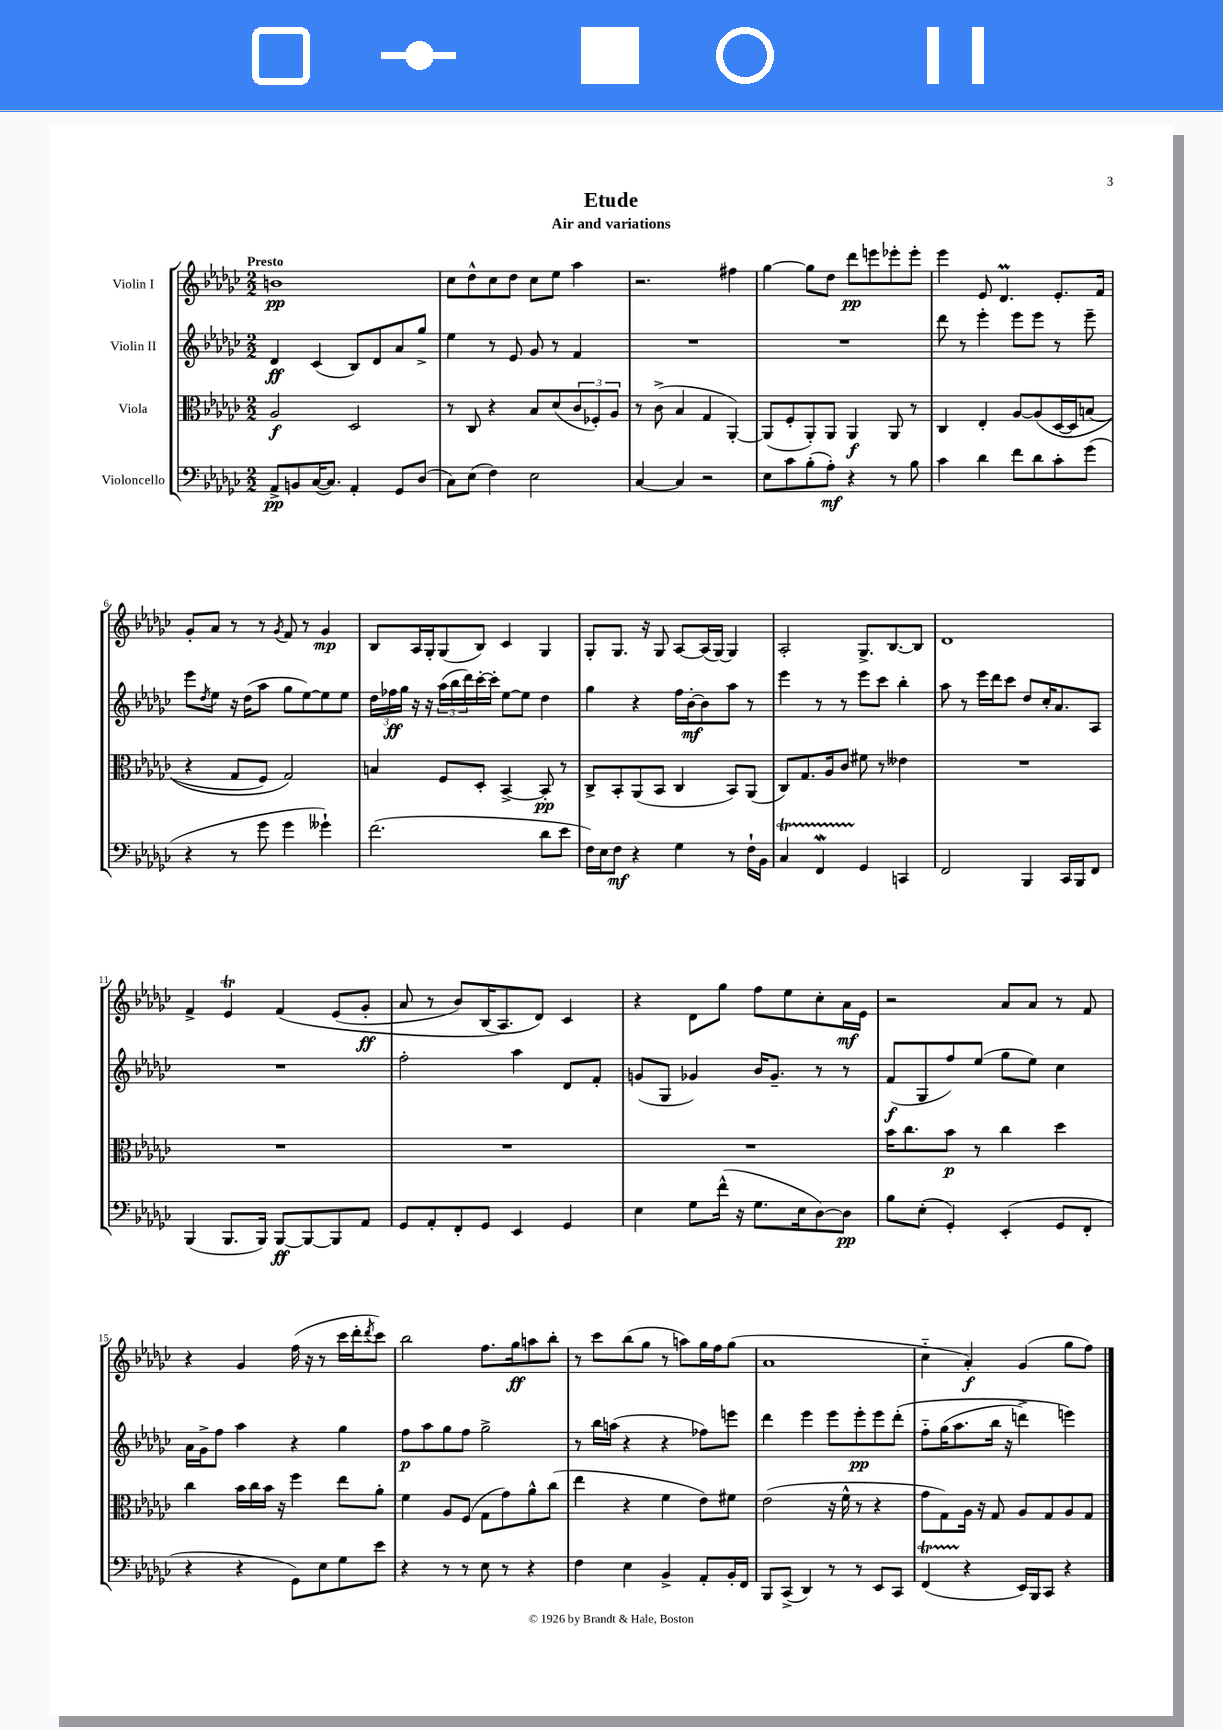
\header { title = "Etude" subtitle = "Air and variations" }
<<
\new StaffGroup <<
\new Staff = "s0" \with { instrumentName = "Violin I" } {
    \clef treble \key ges \major \numericTimeSignature \time 2/2 \tempo "Presto"
    b'1\pp |
    ces''8 des''8-^ ces''8 des''8 ces''8 ees''8 aes''4 |
    r2. fis''4 |
    ges''4~ ges''8 des''8 des'''8\pp e'''8 ees'''8-. ees'''8-. |
    ees'''4 ees'8 des'4.\prall ees'8.-. f'16 |
    ges'8-. aes'8 r8 r8 \acciaccatura { ges'8 } f'8 r8 ges'4\mp |
    bes8 aes16 ges16-. ges8( bes8) ces'4 ges4 |
    ges8-. ges8. r16 ges8 aes8~ aes16( ges16~) ges4 |
    aes2-. ges8.-> bes8.~ bes8 |
    des'1 |
    f'4-> ees'4\trill f'4\( ees'8( ges'8-.\ff |
    aes'8 r8 bes'8) bes16( aes8.\) des'8) ces'4 |
    r4 des'8 ges''8 f''8 ees''8 ces''8-. aes'16\mf ees'16 |
    r2 aes'8 aes'8 r8 f'8 |
    r4 ges'4 f''16( r16 r8 ces'''16 des'''16-. \acciaccatura { des'''8 } ces'''8) |
    bes''2 f''8. ges''16\ff a''8 bes''8-. |
    r8 ces'''8 bes''8( ges''8 r8 a''8) ges''16 f''16 ges''8( |
    aes'1 |
    ces''4-_ aes'4-.\f) ges'4( ges''8 f''8) \bar "|." |
}
\new Staff = "s1" \with { instrumentName = "Violin II" } {
    \clef treble \key ges \major \numericTimeSignature \time 2/2
    des'4\ff ces'4( bes8) des'8 aes'8 ges''8-> |
    ees''4 r8 ees'8 ges'8 r8 f'4 |
    R1 |
    R1 |
    des'''8 r8 ees'''4-. ees'''8 ees'''8 r8 ees'''8-- |
    ees'''8 \acciaccatura { des''8 } ees''8 r16 des''16( aes''8 ges''8 ees''8~) ees''8 ees''8 |
    \tuplet 3/2 { des''16 fes''16\ff ges''16 } r16 r16 \tuplet 3/2 { aes''16( bes''16 des'''16) } ces'''16~-. ces'''16-. ees''8~ ees''8 des''4 |
    ges''4 r4 f''16 bes'16~-.\mf bes'8 aes''8 r8 |
    ees'''4 r8 r8 ees'''8 ces'''8 bes''4-. |
    aes''8 r8 ees'''16 des'''16 ces'''8 des''8 ces''16-. aes'8. aes8 |
    R1 |
    f''2-. aes''4 des'8 f'8-. |
    g'8( ges8 ges'4) bes'16 ges'8.-- r8 r8 |
    f'8\f( ges8 f''8) ees''8( ges''8 ees''8) ces''4 |
    aes'16 ges'16-> f''8 aes''4 r4 ges''4 |
    f''8\p aes''8 ges''8 f''8 ges''2-> |
    r8 bes''16 a''16( r4 r4 fes''8) e'''8 |
    des'''4 ees'''4 ees'''8 ees'''8-.\pp ees'''8 des'''8-.\( |
    f''8-_ ges''16( aes''8. bes''16 r16 d'''4->) e'''4\) \bar "|." |
}
\new Staff = "s2" \with { instrumentName = "Viola" } {
    \clef alto \key ges \major \numericTimeSignature \time 2/2
    aes2\f des2 |
    r8 ces8 r4 bes8 des'8( \tuplet 3/2 { ces'8 fes8-.) aes8 } |
    r8 ces'8->( bes4 ges4 aes,4~-.) |
    aes,8( f8-. aes,8-.) aes,8 aes,4\f aes,8 r8 |
    ces4 ees4-. aes8~ aes8( des16~\( des16) b8( |
    r4 ges8 f8) ges2\) |
    b4 f8 des8-. bes,4~-> bes,8-.\pp r8 |
    ces8-> bes,8-. aes,8( bes,8 ces4 bes,8) aes,8( |
    ces8) ges8. aes16 ces'8 fis'8 r8 eeses'4 |
    R1 |
    R1 |
    R1 |
    R1 |
    bes'16 ces''8. bes'8\p r8 ces''4 des''4 |
    ces''4 bes'16 ces''16 bes'16 r16 f''4 ees''8 aes'8-. |
    f'4 aes8 f8( ges8 ges'8) aes'8-^ ces''8( |
    ees''4 r4 f'4 ees'8) fis'8 |
    ees'2( r16 f'16-^ r8 r4 |
    ges'8 ges8) aes16 r16 ges8 aes8 ges8 aes8 ges8 \bar "|." |
}
\new Staff = "s3" \with { instrumentName = "Violoncello" } {
    \clef bass \key ges \major \numericTimeSignature \time 2/2
    aes,8->\pp b,8 ces16~( ces8.) aes,4-. ges,8 des8( |
    ces8) ees8( f4) ees2 |
    ces4~ ces4 r2 |
    ees8 ces'8 bes8-.( aes8-.\mf) r4 r8 bes8 |
    ces'4 des'4 f'8 des'8 ces'8-. ges'8( |
    r4 r8 ges'8 ges'4 geses'4-!) |
    f'2.( des'8 ees'8 |
    f16) ees16 f8\mf r4 ges4 r8 f16-! bes,16 |
    ces4\startTrillSpan f,4\mordent ges,4\stopTrillSpan c,4 |
    f,2 bes,,4 ces,16 bes,,16 f,8 |
    bes,,4( bes,,8. bes,,16) bes,,8~\ff bes,,8~ bes,,8 aes,8 |
    ges,8 aes,8-. f,8-. ges,8 ees,4 ges,4 |
    ees4 ges8 f'16-^( r16 ges8. ees16 des8~) des8\pp |
    bes8 ees8-.( ges,4-.) ees,4-.( ges,8 f,8-. |
    r4 r4 ges,8) ees8 ges8 ees'8 |
    r4 r8 r8 ees8 r8 r4 |
    f4 ees4 bes,4-> aes,8-. bes,16-. f,16 |
    bes,,8 ces,8->( des,4) r8 r8 ees,8 ces,8 |
    f,4\startTrillSpan( r4\stopTrillSpan ees,16) bes,,16 ces,8 r4 \bar "|." |
}
>>
>>
